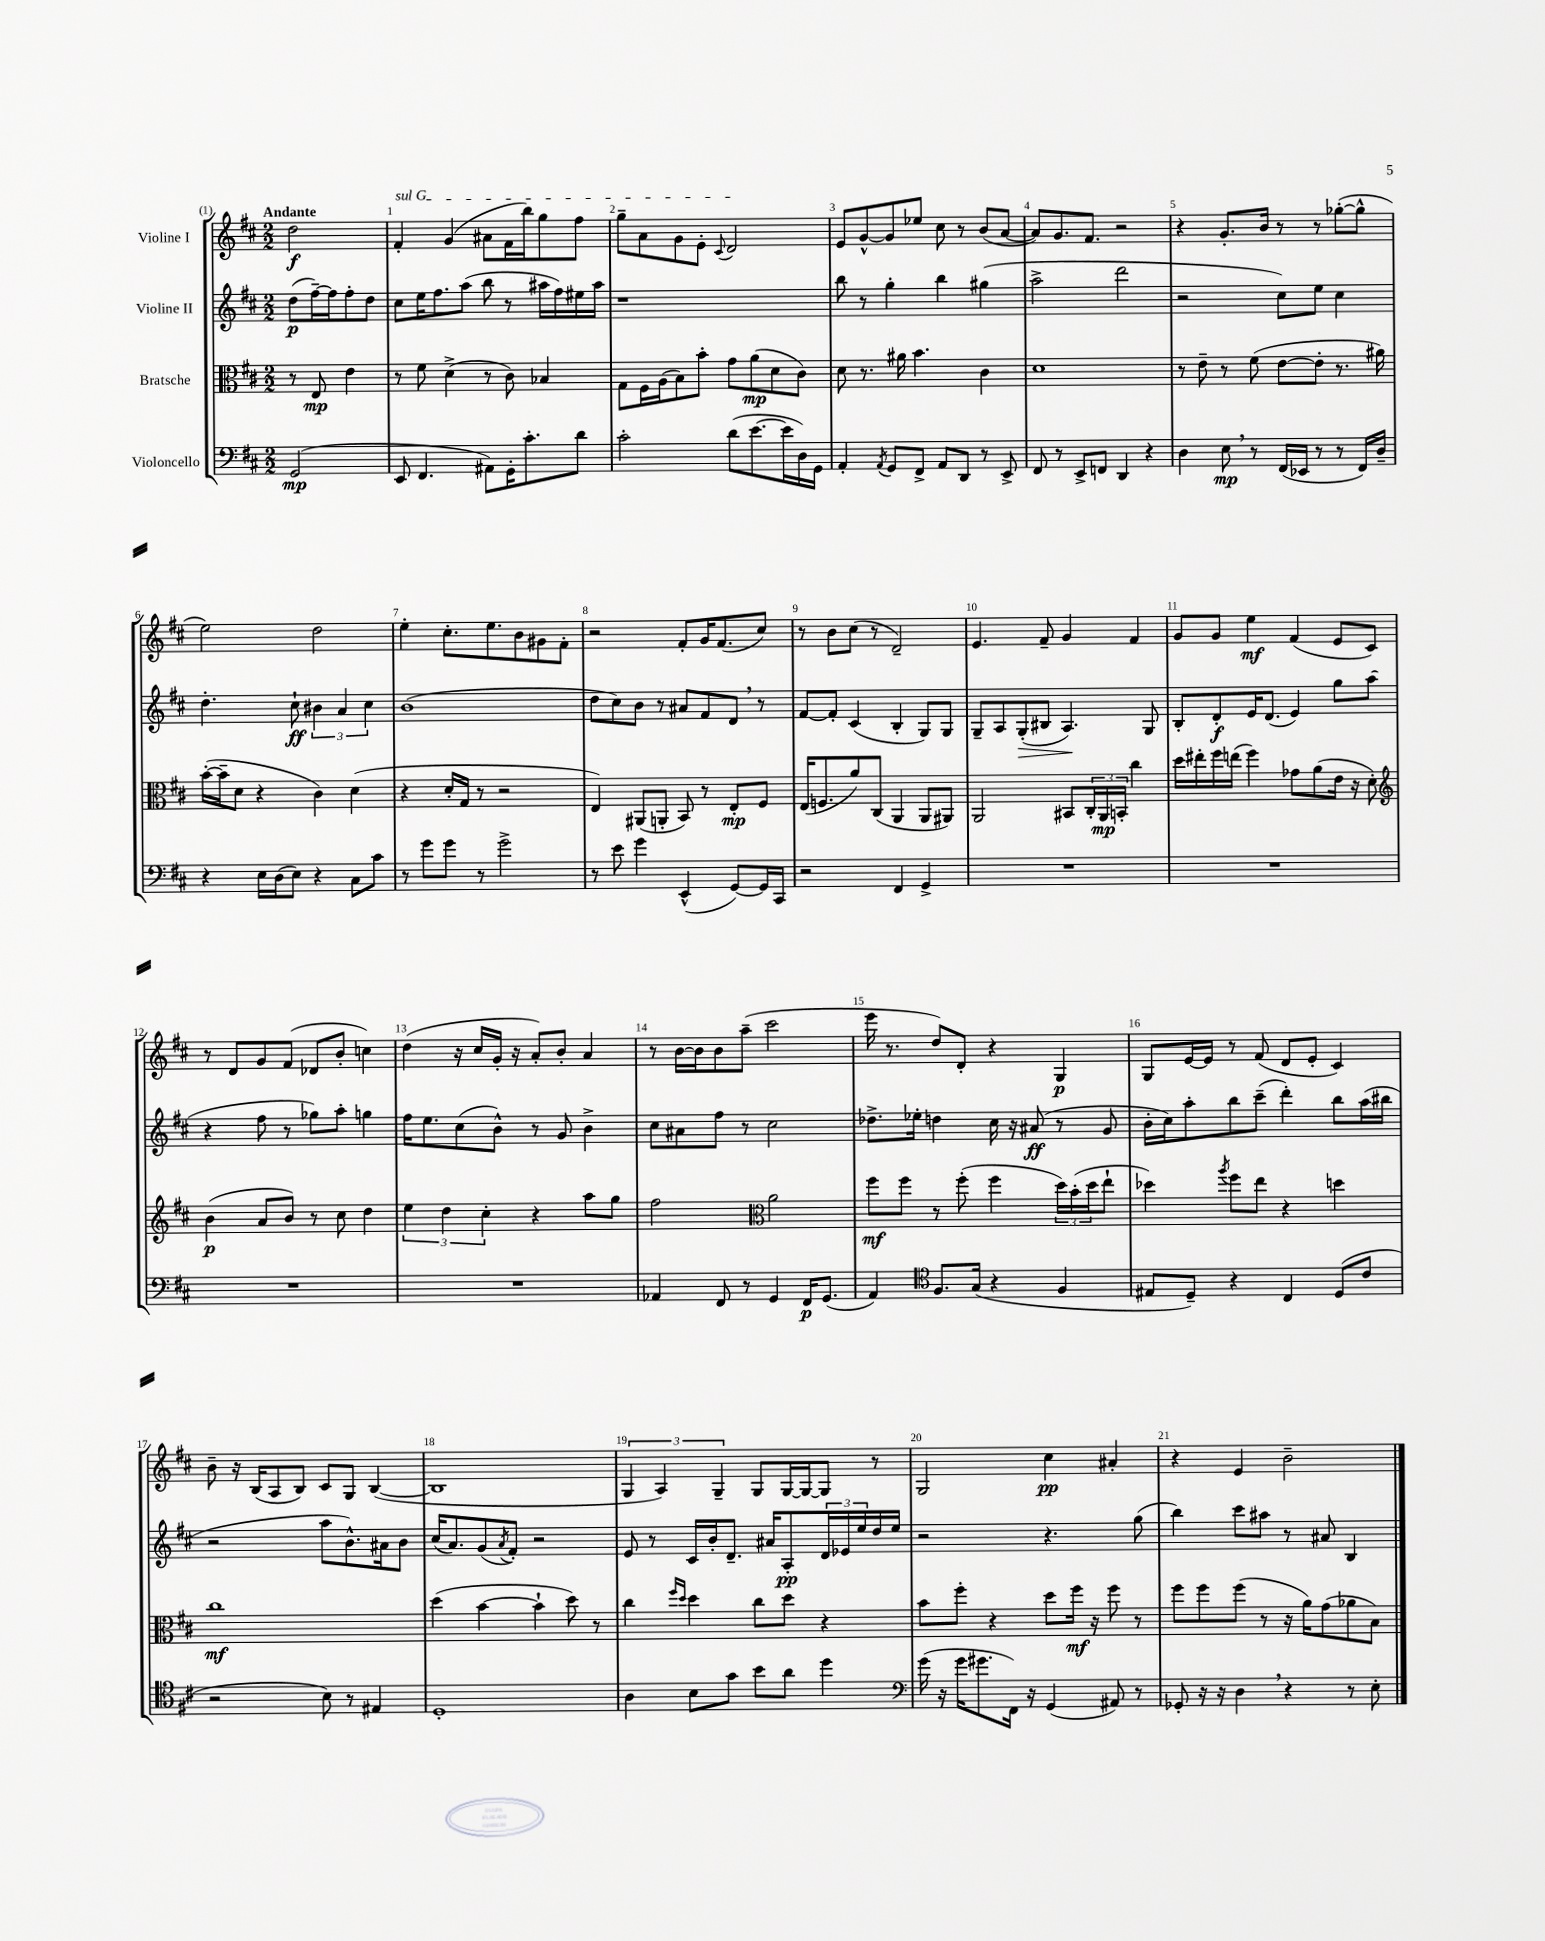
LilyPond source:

<<
\new StaffGroup <<
\new Staff = "s0" \with { instrumentName = "Violine I" } {
    \clef treble \key d \major \numericTimeSignature \time 2/2 \partial 2 \tempo "Andante"
    d''2\f |
    \once \override TextSpanner.bound-details.left.text = \markup { \italic "sul G" } fis'4-.\startTextSpan g'4( ais'8 fis'16 b''16) g''8 fis''8 |
    g''8-- a'8 g'8 e'8-. \appoggiatura { cis'8 } d'2\stopTextSpan |
    e'8 g'8~-^ g'8 ees''8 cis''8 r8 b'8( a'8~ |
    a'8) g'8. fis'8. r2 |
    r4 g'8.-. b'16 r8 r8 ges''8~-.( ges''8-^ |
    e''2) d''2 |
    e''4-. cis''8.-. e''8. b'8 gis'8 fis'8-. |
    r2 fis'8-. g'16 fis'8.( cis''8) |
    r8 b'8 cis''8( r8 d'2--) |
    e'4. fis'8-- g'4 fis'4 |
    g'8 g'8 e''4\mf fis'4( e'8 cis'8) |
    r8 d'8 g'8 fis'8( des'8 b'8-. c''4) |
    d''4( r16 cis''16 g'16-. r16 a'8-.) b'8-. a'4 |
    r8 b'16~ b'16 b'8 a''8--( cis'''2 |
    e'''16 r8. d''8) d'8-. r4 g4\p |
    g8 e'16~ e'16 r8 fis'8( d'8 e'8-. cis'4) |
    b'8-- r16 b16( a8 b8) cis'8 g8 b4~( |
    b1 |
    \tuplet 3/2 { g4 a4) g4-- } g8 g16~ g16~ g8 r8 |
    g2 cis''4\pp ais'4-. |
    r4 e'4 b'2-- \bar "|." |
}
\new Staff = "s1" \with { instrumentName = "Violine II" } {
    \clef treble \key d \major \numericTimeSignature \time 2/2 \partial 2
    d''8\p( fis''16~--) fis''16 fis''8-. d''8 |
    cis''8 e''16 fis''8. a''8( b''8 r8 ais''16 fis''16) eis''16 ais''16 |
    r1 |
    b''8 r8 g''4-. b''4 gis''4( |
    a''2-> d'''2 |
    r2 cis''8) e''8 cis''4 |
    d''4.-. cis''8-!\ff \tuplet 3/2 { bis'4 a'4 cis''4 } |
    b'1( |
    d''8 cis''8) b'8 r8 ais'8 fis'8 d'8 \breathe r8 |
    fis'8~ fis'8-. cis'4( b4-. g8) g8 |
    g8-- a8 g8-.\>( bis8 a4.\!) g8 |
    b8-. d'8-.\f e'16 d'8.( e'4) g''8 a''8( |
    r4 fis''8 r8 ges''8) a''8-. g''4 |
    fis''16 e''8. cis''8( b'8-^) r8 g'8 b'4-> |
    cis''8 ais'8 fis''8 r8 cis''2 |
    des''8.-> ees''16-. d''4 cis''16 r16 ais'8\ff( r8 g'8 |
    b'16-. cis''16) a''8-. b''8 cis'''8--( d'''4-.) b''8 a''16( bis''16 |
    r2 a''8 b'8.-^) ais'16 b'8 |
    cis''16( a'8.) g'8( \acciaccatura { a'8 } fis'8-.) r2 |
    e'8 r8 cis'16 b'16-. d'8.-- ais'16 a8-.\pp \tuplet 3/2 { d'16 ees'16 e''16 } d''16 e''16 |
    r2 r4. g''8( |
    b''4) cis'''8 ais''8 r8 ais'8 b4 \bar "|." |
}
\new Staff = "s2" \with { instrumentName = "Bratsche" } {
    \clef alto \key d \major \numericTimeSignature \time 2/2 \partial 2
    r8 e8\mp e'4 |
    r8 fis'8 d'4->( r8 cis'8) bes4 |
    g8 fis16 a16( b8) b'8-. g'8 a'8\mp( d'8 cis'8) |
    d'8 r8. ais'16 b'4. cis'4 |
    d'1 |
    r8 e'8-- r8 fis'8( e'8~ e'8-. r8. ais'16) |
    b'16~-.( b'16-- d'8 r4 cis'4) d'4( |
    r4 d'16-. g16 r8 r2 |
    e4) ais,8( a,8-. b,8) r8 e8-.\mp fis8 |
    e16( f8. a'8) cis8( a,4 a,8 ais,8) |
    a,2 bis,8 \tuplet 3/2 { cis16-. a,16\mp b,16-. } cis''4 |
    d''16 eis''16-. fis''16 e''16( fis''4) ges'8 a'8( e'16 r16 d'8-.) |
    \clef treble b'4\p( a'8 b'8) r8 cis''8 d''4 |
    \tuplet 3/2 { e''4 d''4 cis''4-. } r4 a''8 g''8 |
    fis''2 \clef alto a'2 |
    fis''8\mf fis''8 r8 fis''8-.( fis''4 \tuplet 3/2 { d''16) b'16-.( d''16 } e''8-! |
    des''4) \acciaccatura { a''8 } fis''8 e''8 r4 d''4 |
    cis''1\mf |
    d''4( b'4~ b'4-! d''8) r8 |
    cis''4 \grace { fis''16 d''16 } d''4 cis''8 d''8 r4 |
    b'8 fis''8-. r4 d''8 fis''16\mf r16 fis''8 r8 |
    fis''8 fis''8 fis''8( r8 r16 a'16) g'8( aes'8 b8) \bar "|." |
}
\new Staff = "s3" \with { instrumentName = "Violoncello" } {
    \clef bass \key d \major \numericTimeSignature \time 2/2 \partial 2
    g,2\mp( |
    e,8 fis,4. ais,8) g,16-. cis'8.-. d'8 |
    cis'2-. d'8( e'8.~ e'16 d16) g,16 |
    a,4-. \acciaccatura { a,8 } g,8 fis,8-> a,8 d,8 r8 e,8-> |
    fis,8 r8 e,8-> f,8 d,4 r4 |
    d4 e8\mp \breathe r8 fis,16( ees,16 r8 r8 fis,16) d16-- |
    r4 e16 d16( e8) r4 cis8 cis'8 |
    r8 g'8 g'8 r8 g'2-> |
    r8 e'8 g'4 e,4-^( g,8~) g,16 cis,16 |
    r2 fis,4 g,4-> |
    R1 |
    R1 |
    R1 |
    R1 |
    aes,4 fis,8 r8 g,4 fis,16\p g,8.( |
    a,4) \clef tenor fis8. g16( r4 fis4 |
    eis8 d8--) r4 cis4 d8( cis'8 |
    r2 b8) r8 eis4 |
    d1-. |
    a4 b8 g'8 b'8 a'8 d''4 |
    \clef bass g'16( r16 g'16 gis'8. fis,16) r16 g,4( ais,8) r8 |
    ges,8-. r16 r16 d4 \breathe r4 r8 e8-. \bar "|." |
}
>>
>>
\layout { \context { \Score \override BarNumber.break-visibility = ##(#f #t #t) barNumberVisibility = #all-bar-numbers-visible } }
